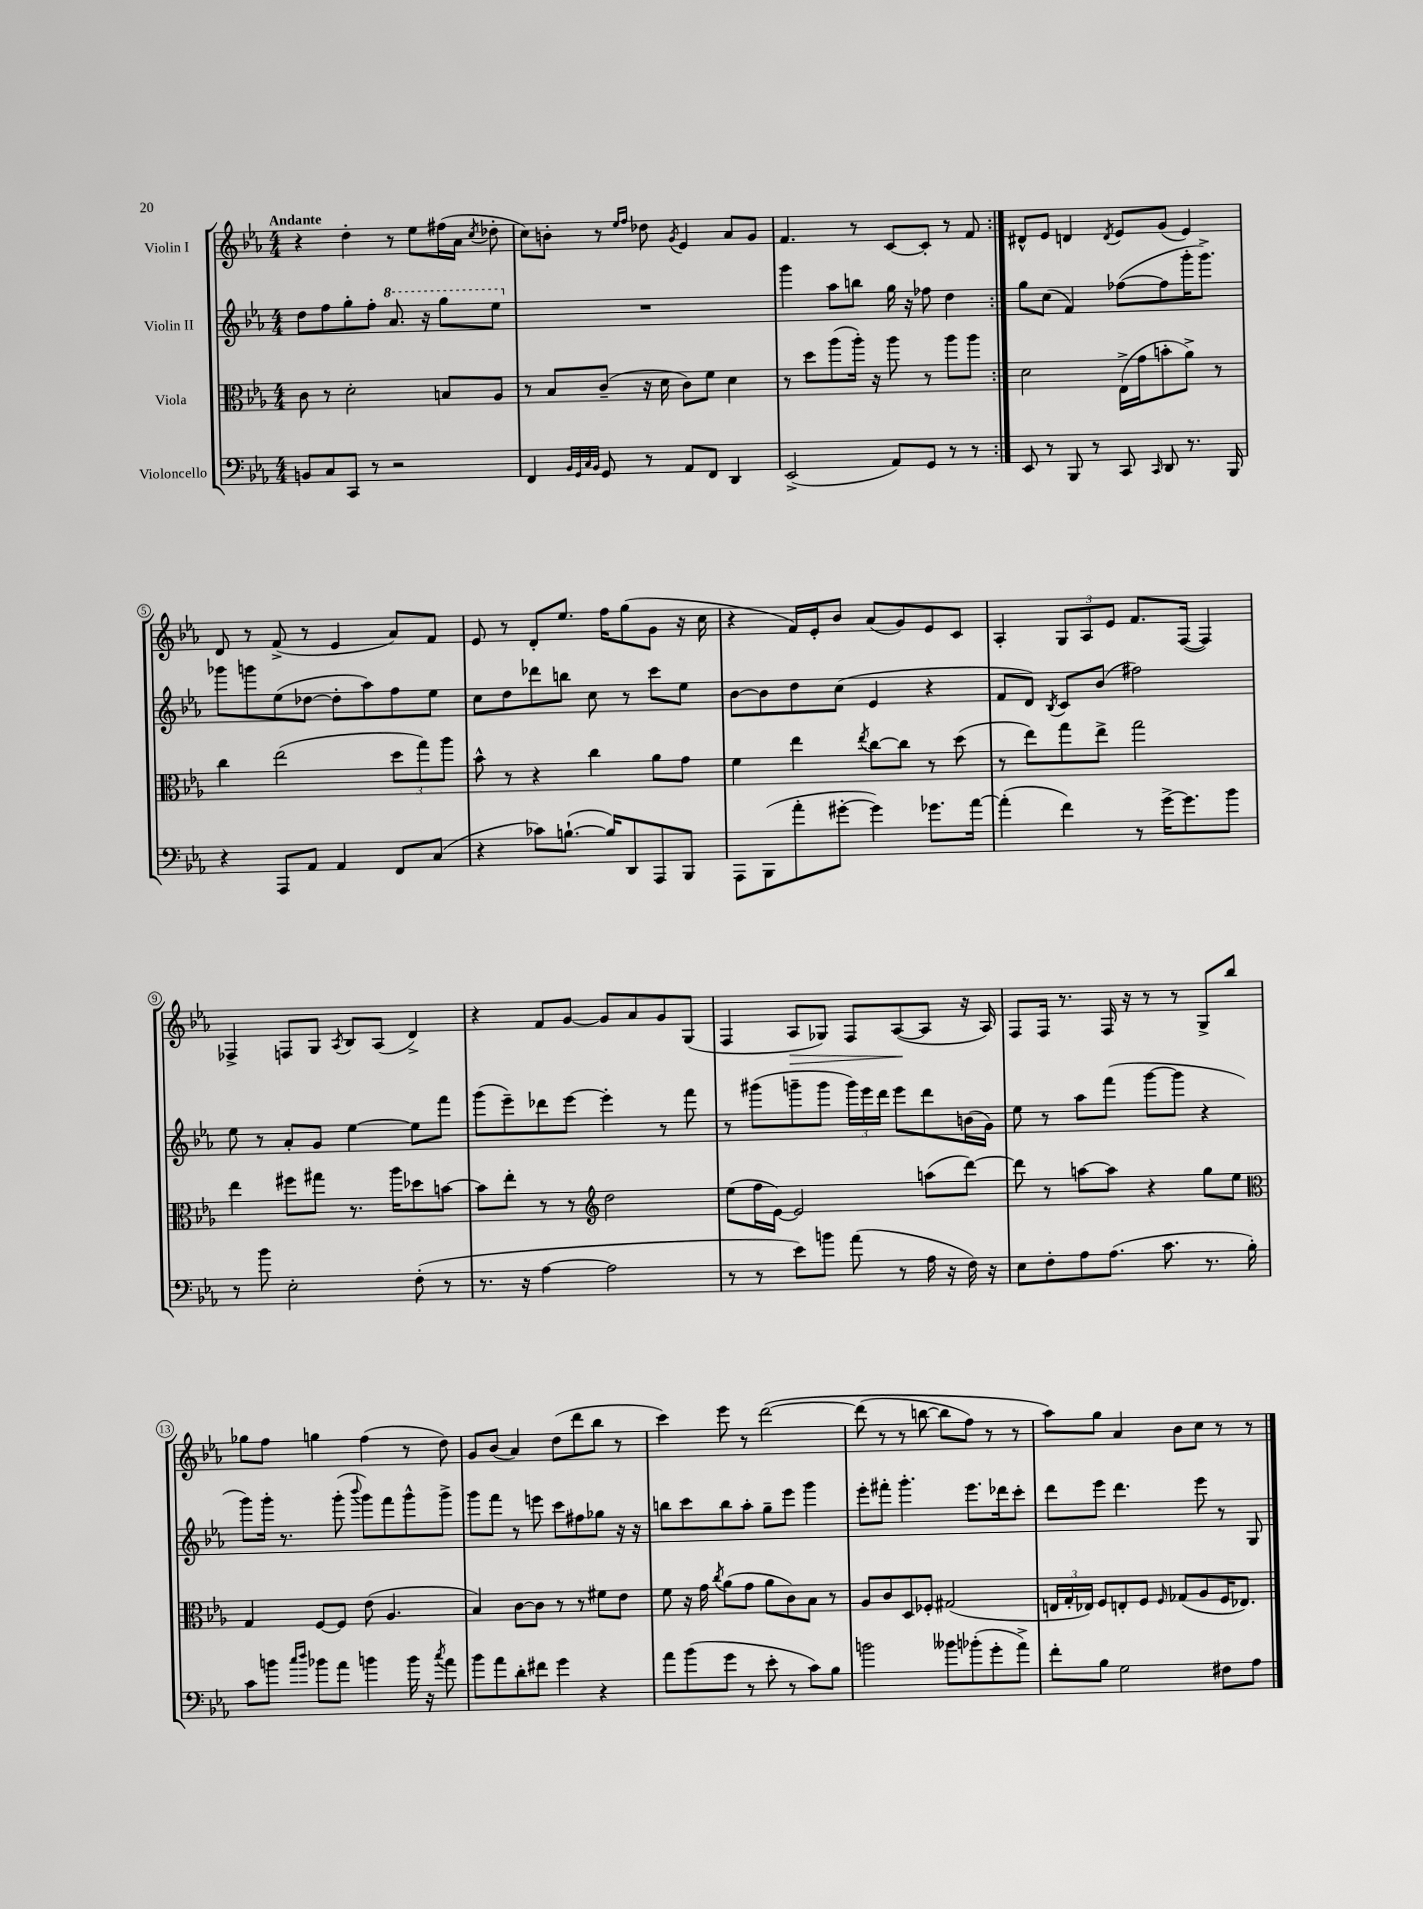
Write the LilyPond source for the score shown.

<<
\new StaffGroup <<
\new Staff = "s0" \with { instrumentName = "Violin I" } {
    \clef treble \key ees \major \numericTimeSignature \time 4/4 \tempo "Andante"
    \autoBeamOff \repeat volta 2 { r4 d''4-. r8 ees''8[ fis''16( aes'16] \acciaccatura { c''8 } des''8-. |
    c''8[) b'8]-. r8 \grace { ees''16[ f''16] } des''8 \acciaccatura { g'8 } ees'4 aes'8[ g'8] |
    f'4. r8 c'8[~ c'8]-. r8 f'8 | }
    dis'8[-^ ees'8] d'4 \acciaccatura { d'8 } ees'8[ g'8]( ees'4) |
    d'8 r8 f'8->( r8 ees'4 aes'8[) f'8] |
    ees'8 r8 d'8[-. ees''8.] f''16[ g''8( g'8] r16 c''16 |
    r4 f'16[) ees'16-. bes'8] aes'8[( g'8) ees'8 c'8] |
    aes4-. \tuplet 3/2 { g8[ aes8 ees'8] } f'8.[ f16]~( f4) |
    fes4-> f8[ g8] \acciaccatura { aes8 } bes8[ aes8]( d'4->) |
    r4 f'8[ g'8]~ g'8[ aes'8 g'8 g8]( |
    f4 aes8[\> ges8]) f8[ aes8~\!( aes8] r16 aes16) |
    f8[ f16] r8. f16 r16 r8 r8 g8[-> bes''8] |
    ges''8[ f''8] g''4 f''4( r8 d''8) |
    g'8[ bes'8]( aes'4) d''8[( d'''8 bes''8] r8 |
    c'''4) ees'''8 r8 d'''2~\( |
    d'''8( r8 r8 b''8~ b''8[ f''8]) r8 r8 |
    aes''8[\) g''8] aes'4 bes'8[ c''8] r8 r8 \bar "|." |
}
\new Staff = "s1" \with { instrumentName = "Violin II" } {
    \clef treble \key ees \major \numericTimeSignature \time 4/4
    \autoBeamOff \repeat volta 2 { d''8[ f''8 g''8-. f''8]-. \ottava #1 aes''8. r16 g'''8[ ees'''8] \ottava #0 |
    R1 |
    g'''4 aes''8[ b''8] g''16 r16 fes''8 d''4 | }
    g''8[ c''8]( f'4) fes''8[~( fes''8 g'''16-. g'''8.]->) |
    ges'''8[ g'''8 ees''8( des''8]~ des''8[-. aes''8) f''8 ees''8] |
    c''8[ d''8 des'''8 b''8] c''8 r8 c'''8[ ees''8] |
    bes'8[~ bes'8 d''8 c''8]( ees'4 r4 |
    f'8[ d'8]) \acciaccatura { bes8 } c'8[ bes'8]( fis''2) |
    ees''8 r8 aes'8[-. g'8] ees''4~ ees''8[ f'''8] |
    g'''8[( ees'''8--) des'''8 ees'''8]~ ees'''4-. r8 f'''8 |
    r8 gis'''8[( g'''8-- g'''8] \tuplet 3/2 { g'''16[) ees'''16 d'''16] } ees'''8[ d'''8 b'16( g'16]) |
    ees''8 r8 aes''8[ f'''8]( g'''8[~ g'''8] r4 |
    g'''8[) g'''16]-. r8. g'''8-.( \appoggiatura { bes'''8 } g'''8[) f'''8 g'''8-^ g'''8]-> |
    g'''8[ f'''8] r8 e'''8 c'''8[ fis''8 ges''8] r16 r16 |
    b''8[ c'''8 b''8 aes''8]-. g''8[-- ees'''8] g'''4 |
    ees'''8[-. fis'''8]-. g'''4.-. ees'''8.[ des'''16 c'''8]-. |
    d'''8[ ees'''8] d'''4. ees'''8 r8 g8 \bar "|." |
}
\new Staff = "s2" \with { instrumentName = "Viola" } {
    \clef alto \key ees \major \numericTimeSignature \time 4/4
    \autoBeamOff \repeat volta 2 { c'8 r8 d'2-. b8[ aes8] |
    r8 bes8[ c'8]--( r16 d'16 c'8[) f'8] d'4 |
    r8 d''8[ aes''8( aes''16]-.) r16 aes''8 r8 aes''8[ aes''8] | }
    d'2 ees16[->( g'16 b'8-. aes'8]->) r8 |
    c''4 ees''2( \tuplet 3/2 { d''8[ g''8) aes''8] } |
    bes'8-^ r8 r4 c''4 aes'8[ g'8] |
    f'4 ees''4 \acciaccatura { ees''8 } c''8[~ c''8] r8 d''8( |
    r8 ees''8[) g''8 ees''8]-> g''2 |
    ees''4 fis''8[ gis''8] r8. aes''16[ des''8 b'8]~ |
    b'8[ ees''8]-. r8 r8 \clef treble d''2 |
    ees''8[( f''16 ees'16]~) ees'2 a''8[( d'''8]~) |
    d'''8 r8 a''8[~ a''8] r4 g''8[ ees''8] |
    \clef alto g4 f8[~ f8] ees'8( aes4. |
    bes4) c'8[~ c'8] r8 r8 fis'8[ ees'8] |
    f'8 r16 g'16 \acciaccatura { c''8 } aes'8[( g'8] aes'8[ c'8) bes8] r8 |
    aes8[ c'8 d8 fes8]-. gis2( |
    \tuplet 3/2 { e16[ g16-. ees16]) } f8[ e8-. f8] \grace { f16 } ges8[( aes8 f16 ees8.]) \bar "|." |
}
\new Staff = "s3" \with { instrumentName = "Violoncello" } {
    \clef bass \key ees \major \numericTimeSignature \time 4/4
    \autoBeamOff \repeat volta 2 { b,8[ c8 c,8] r8 r2 |
    f,4 \grace { bes,32[ g,32 c32 bes,32] } g,8 r8 aes,8[ f,8] d,4 |
    ees,2->( aes,8[) g,8] r8 r8 | }
    ees,8 r8 bes,,8 r8 c,8 \grace { c,16 } d,8 r8. bes,,16 |
    r4 aes,,8[ aes,8] aes,4 f,8[ c8]( |
    r4 ces'8[) b8.]~-!( b16[) d,8 aes,,8 bes,,8] |
    aes,,8[ bes,,8( aes'8-. gis'8]~-. gis'4) ges'8.[ aes'16]~ |
    aes'4-.( f'4) r8 g'16[~-> g'8. bes'8] |
    r8 bes'8 ees2-. f8-.( r8 |
    r8. r16 aes4~ aes2 |
    r8 r8 ees'8[) b'8] aes'8( r8 aes16 r16 f16) r16 |
    ees8[ f8-. aes8 aes8.]( c'8. r8. bes16-.) |
    c'8[ b'8] \grace { c''16[ d''16] } bes'8[ aes'8] b'4 b'16 r16 \acciaccatura { c''8 } aes'8 |
    bes'8[ aes'8 d'8-. fis'8] g'4 r4 |
    aes'8[ bes'8( g'8] r8 ees'8-. r8 c'8[) bes8] |
    b'2 beses'8[ bes'8-.( g'8-. aes'8]->) |
    f'8[-. bes8] g2 fis8[ aes8] \bar "|." |
}
>>
>>
\layout { \context { \Score \override BarNumber.stencil = #(make-stencil-circler 0.1 0.3 ly:text-interface::print) } }
